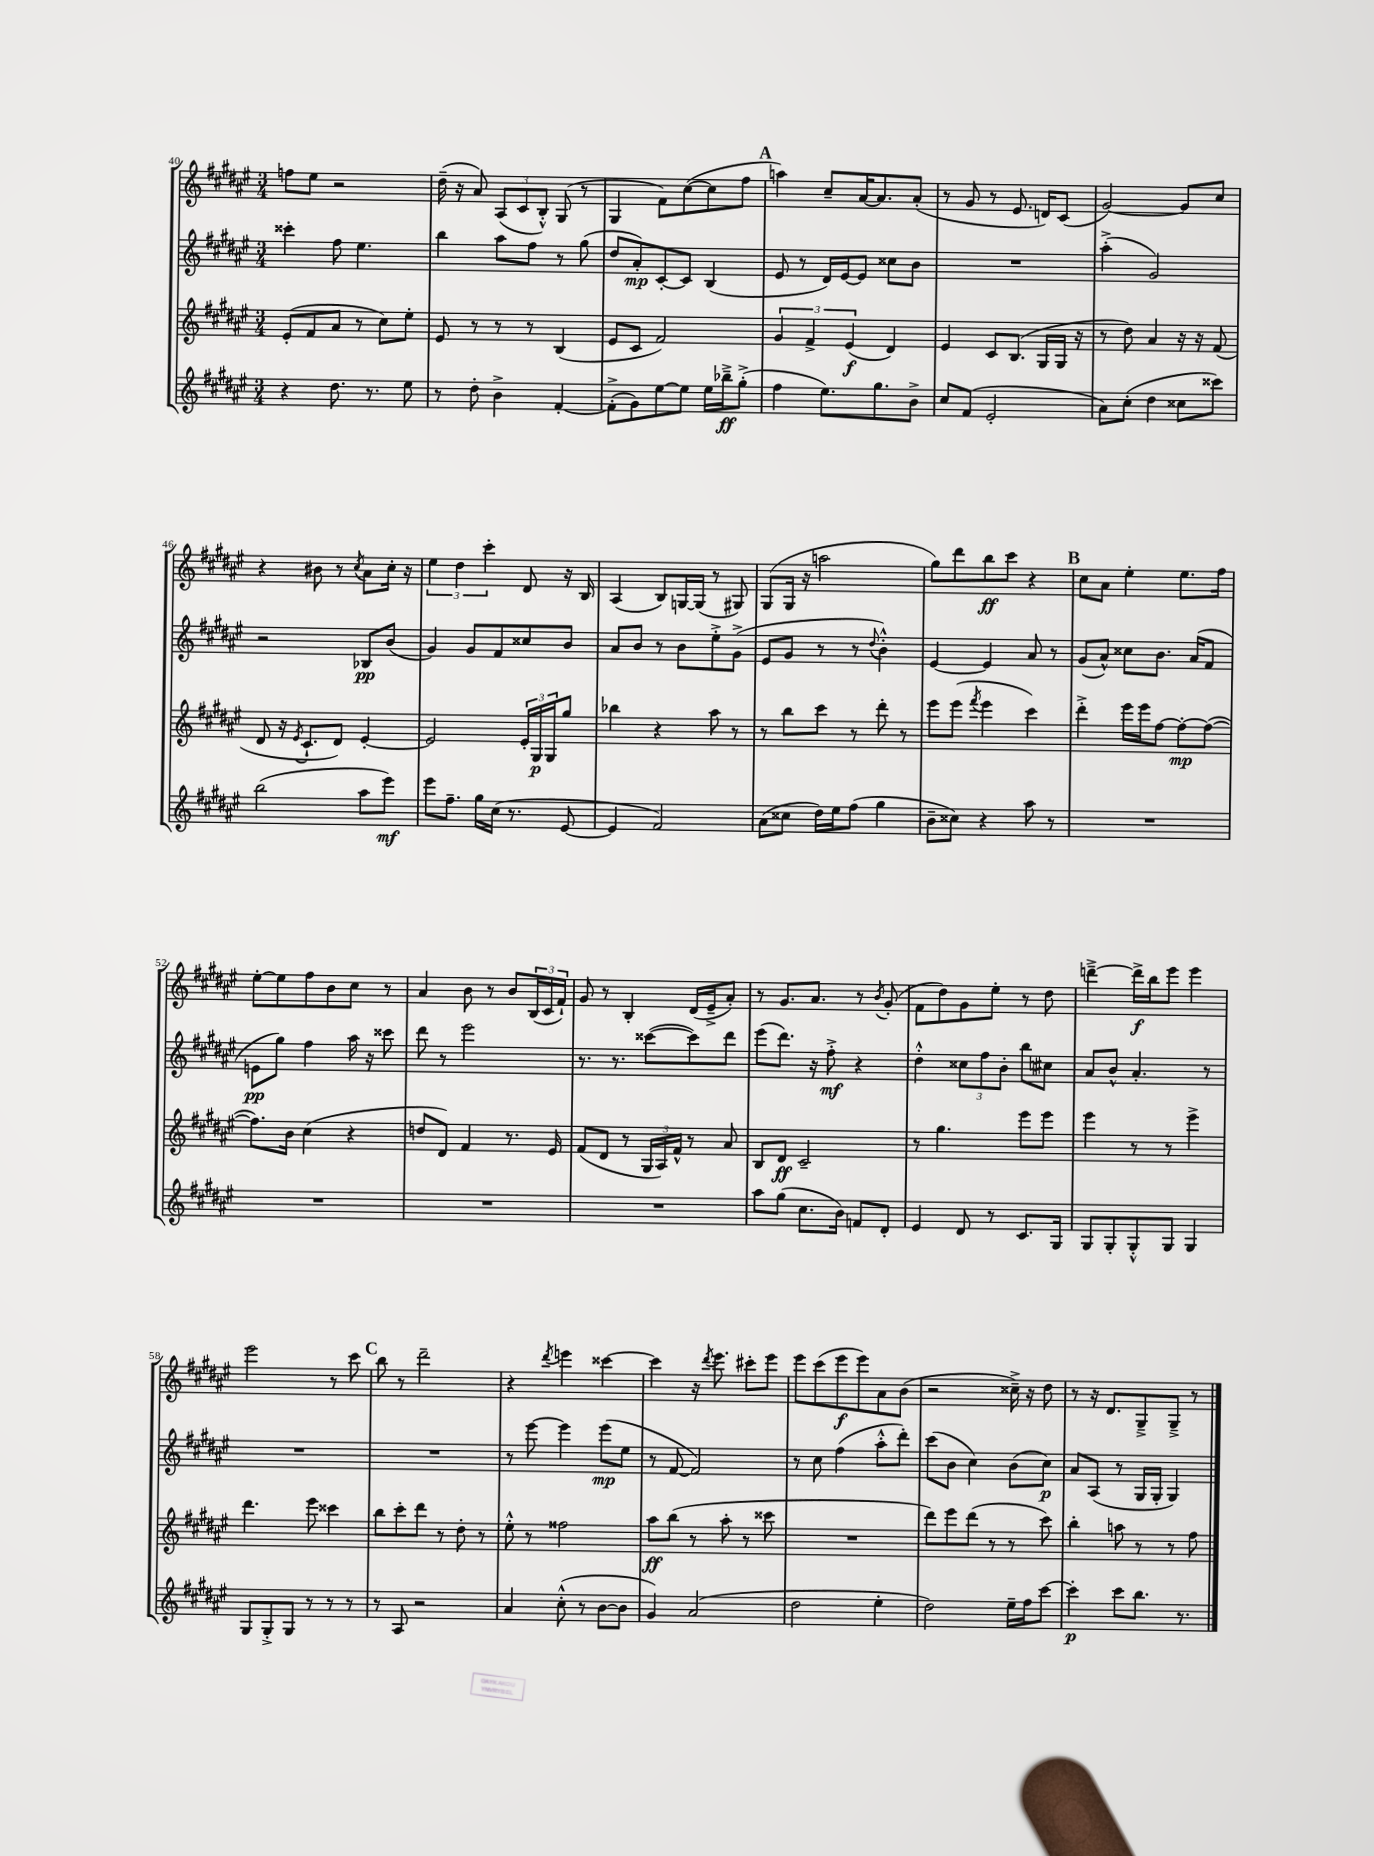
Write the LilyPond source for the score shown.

<<
\new StaffGroup <<
\new Staff = "s0" {
    \clef treble \key fis \major \numericTimeSignature \time 3/4
    f''8 eis''8 r2 |
    dis''16--( r16 ais'8) \tuplet 3/2 { ais8( cis'8 b8-.-^) } gis8( r8 |
    gis4 fis'8) cis''8~( cis''8 fis''8 |
    \mark \markup { \bold "A" } a''4) cis''8-- ais'16~ ais'8. ais'8-.( |
    r8 gis'8 r8 eis'8. d'16) cis'8( |
    gis'2~) gis'8 cis''8 |
    r4 bis'8 r8 \acciaccatura { cis''8 } ais'8 cis''16-. r16 |
    \tuplet 3/2 { eis''4 dis''4 cis'''4-. } dis'8 r16 b16 |
    ais4( b8) g16~ g16( r8 gis8) |
    gis8( gis16 r16 a''2 |
    gis''8) dis'''8 b''8\ff cis'''8 r4 |
    \mark \markup { \bold "B" } cis''8 ais'8 eis''4-. eis''8. fis''16 |
    eis''8~-. eis''8 fis''8 b'8 cis''8 r8 |
    ais'4 b'8 r8 b'8 \tuplet 3/2 { b16( cis'16 fis'16-!) } |
    gis'8 r8 b4-. dis'16( eis'16---> ais'8-.) |
    r8 gis'8. ais'8. r8 \acciaccatura { b'8 } gis'8-.( |
    fis'8 dis''8) gis'8 eis''8-. r8 dis''8 |
    d'''4~---> d'''16->\f b''16 eis'''8 eis'''4 |
    eis'''2 r8 cis'''8 |
    \mark \markup { \bold "C" } b''8 r8 dis'''2-- |
    r4 \acciaccatura { dis'''8 } e'''4 cisis'''4~ |
    cisis'''4 r16 \acciaccatura { dis'''8 } eis'''8. cis'''8-. eis'''8 |
    eis'''8 cis'''8( eis'''8\f eis'''8) ais'8 b'8( |
    r2 cisis''16--->) r16 dis''8 |
    r8 r16 dis'8. gis8---> gis8---> r8 \bar "|." |
}
\new Staff = "s1" {
    \clef treble \key fis \major \numericTimeSignature \time 3/4
    cisis'''4-. fis''8 eis''4. |
    b''4 ais''8 fis''8 r8 gis''8( |
    dis''8 ais'8-.\mp) cis'8~-. cis'8 b4( |
    \mark \markup { \bold "A" } eis'8 r8 dis'16) eis'16~ eis'8 cisis''8 b'8 |
    R2. |
    ais''4-.->( gis'2) |
    r2 bes8\pp b'8( |
    gis'4) gis'8 fis'8 cisis''8 b'8 |
    ais'8 b'8 r8 b'8 eis''8-.-> gis'8->( |
    eis'8 gis'8 r8 r8 \appoggiatura { dis''8 } b'4-.-^) |
    eis'4~ eis'4 ais'8 r8 |
    \mark \markup { \bold "B" } gis'8( ais'8-^) cisis''8 b'8. ais'16( fis'8 |
    e'8\pp gis''8) fis''4 ais''16 r16 cisis'''8 |
    dis'''8 r8 eis'''2 |
    r8. r8. cisis'''8~( cisis'''8) dis'''8 |
    eis'''8( dis'''8.) r16 fis''8-.->\mf r4 |
    dis''4-.-^ \tuplet 3/2 { cisis''8 fis''8 b'8-. } b''8 cis''8 |
    ais'8 b'8-^ ais'4.-. r8 |
    R2. |
    \mark \markup { \bold "C" } R2. |
    r8 eis'''8~ eis'''4 eis'''8\mp( eis''8 |
    r8 fis'8~ fis'2) |
    r8 cis''8 fis''4( ais''8-.-^ dis'''8-.) |
    cis'''8( b'8 cis''4) b'8( cis''8\p) |
    ais'8 ais8( r8 gis16 gis16-. gis4) \bar "|." |
}
\new Staff = "s2" {
    \clef treble \key fis \major \numericTimeSignature \time 3/4
    eis'8-.( fis'8 ais'8 r8 cis''8) eis''8-. |
    eis'8 r8 r8 r8 b4( |
    eis'8 cis'8 fis'2) |
    \mark \markup { \bold "A" } \tuplet 3/2 { gis'4 fis'4-> eis'4\f( } dis'4) |
    eis'4 cis'8 b8.( gis16 gis16 r16 |
    r8 dis''8) ais'4 r16 r16 fis'8( |
    dis'8 r16 \acciaccatura { eis'8 } cis'8.-! dis'8) eis'4~-. |
    eis'2 \tuplet 3/2 { eis'16-. gis16\p gis16 } gis''8 |
    bes''4 r4 ais''8 r8 |
    r8 b''8 cis'''8 r8 dis'''8-. r8 |
    eis'''8 eis'''8( \acciaccatura { fis'''8 } eis'''4 cis'''4) |
    \mark \markup { \bold "B" } dis'''4-.-> eis'''16 eis'''16 fis''8~ fis''8~-.\mp fis''8~( |
    fis''8.) b'16 cis''4( r4 |
    d''8 dis'8) fis'4 r8. eis'16 |
    fis'8( dis'8 r8 \tuplet 3/2 { gis16 ais16) fis'16-^ } r8 ais'8 |
    b8 dis'8\ff cis'2-- |
    r8 gis''4. eis'''8 eis'''8 |
    eis'''4 r8 r8 eis'''4-> |
    dis'''4. eis'''8 cisis'''4 |
    \mark \markup { \bold "C" } b''8 cis'''8-. dis'''8 r8 dis''8-. r8 |
    eis''8-.-^ r8 fisis''2 |
    ais''8\ff b''8( r8 ais''8-. r8 cisis'''8 |
    R2. |
    dis'''8) eis'''8 dis'''8( r8 r8 cis'''8) |
    b''4-. a''8 r8 r8 fis''8 \bar "|." |
}
\new Staff = "s3" {
    \clef treble \key fis \major \numericTimeSignature \time 3/4
    r4 dis''8. r8. eis''8 |
    r8 dis''8-. b'4-> fis'4~-. |
    fis'8-.->( gis'8) eis''8~ eis''8 eis''16 bes''16--->\ff gis''8-.->( |
    \mark \markup { \bold "A" } fis''4 eis''8.) gis''8. b'8-> |
    cis''8 fis'8( eis'2-. |
    ais'8) cis''8-.( dis''4 cisis''8 cisis'''8) |
    b''2( ais''8 eis'''8\mf) |
    eis'''8 fis''8.-- gis''16 cis''16( r8. eis'8~ |
    eis'4 fis'2) |
    ais'8( cisis''8 dis''16) eis''16 fis''8( gis''4 |
    b'8-- cisis''8) r4 ais''8 r8 |
    \mark \markup { \bold "B" } R2. |
    R2. |
    R2. |
    R2. |
    ais''8 gis''8( cis''8. b'16) f'8 dis'8-. |
    eis'4 dis'8 r8 cis'8. gis16 |
    gis8 gis8-. gis8-.-^ gis8 gis4 |
    gis8 gis8-.-> gis8 r8 r8 r8 |
    \mark \markup { \bold "C" } r8 ais8 r2 |
    ais'4 cis''8-.-^( r8 b'8~ b'8 |
    gis'4) ais'2( |
    dis''2 eis''4-. |
    dis''2) eis''16-- fis''16 cis'''8~ |
    cis'''4-.\p cis'''8 b''8. r8. \bar "|." |
}
>>
>>
\layout { \context { \Score currentBarNumber = #40 } }
